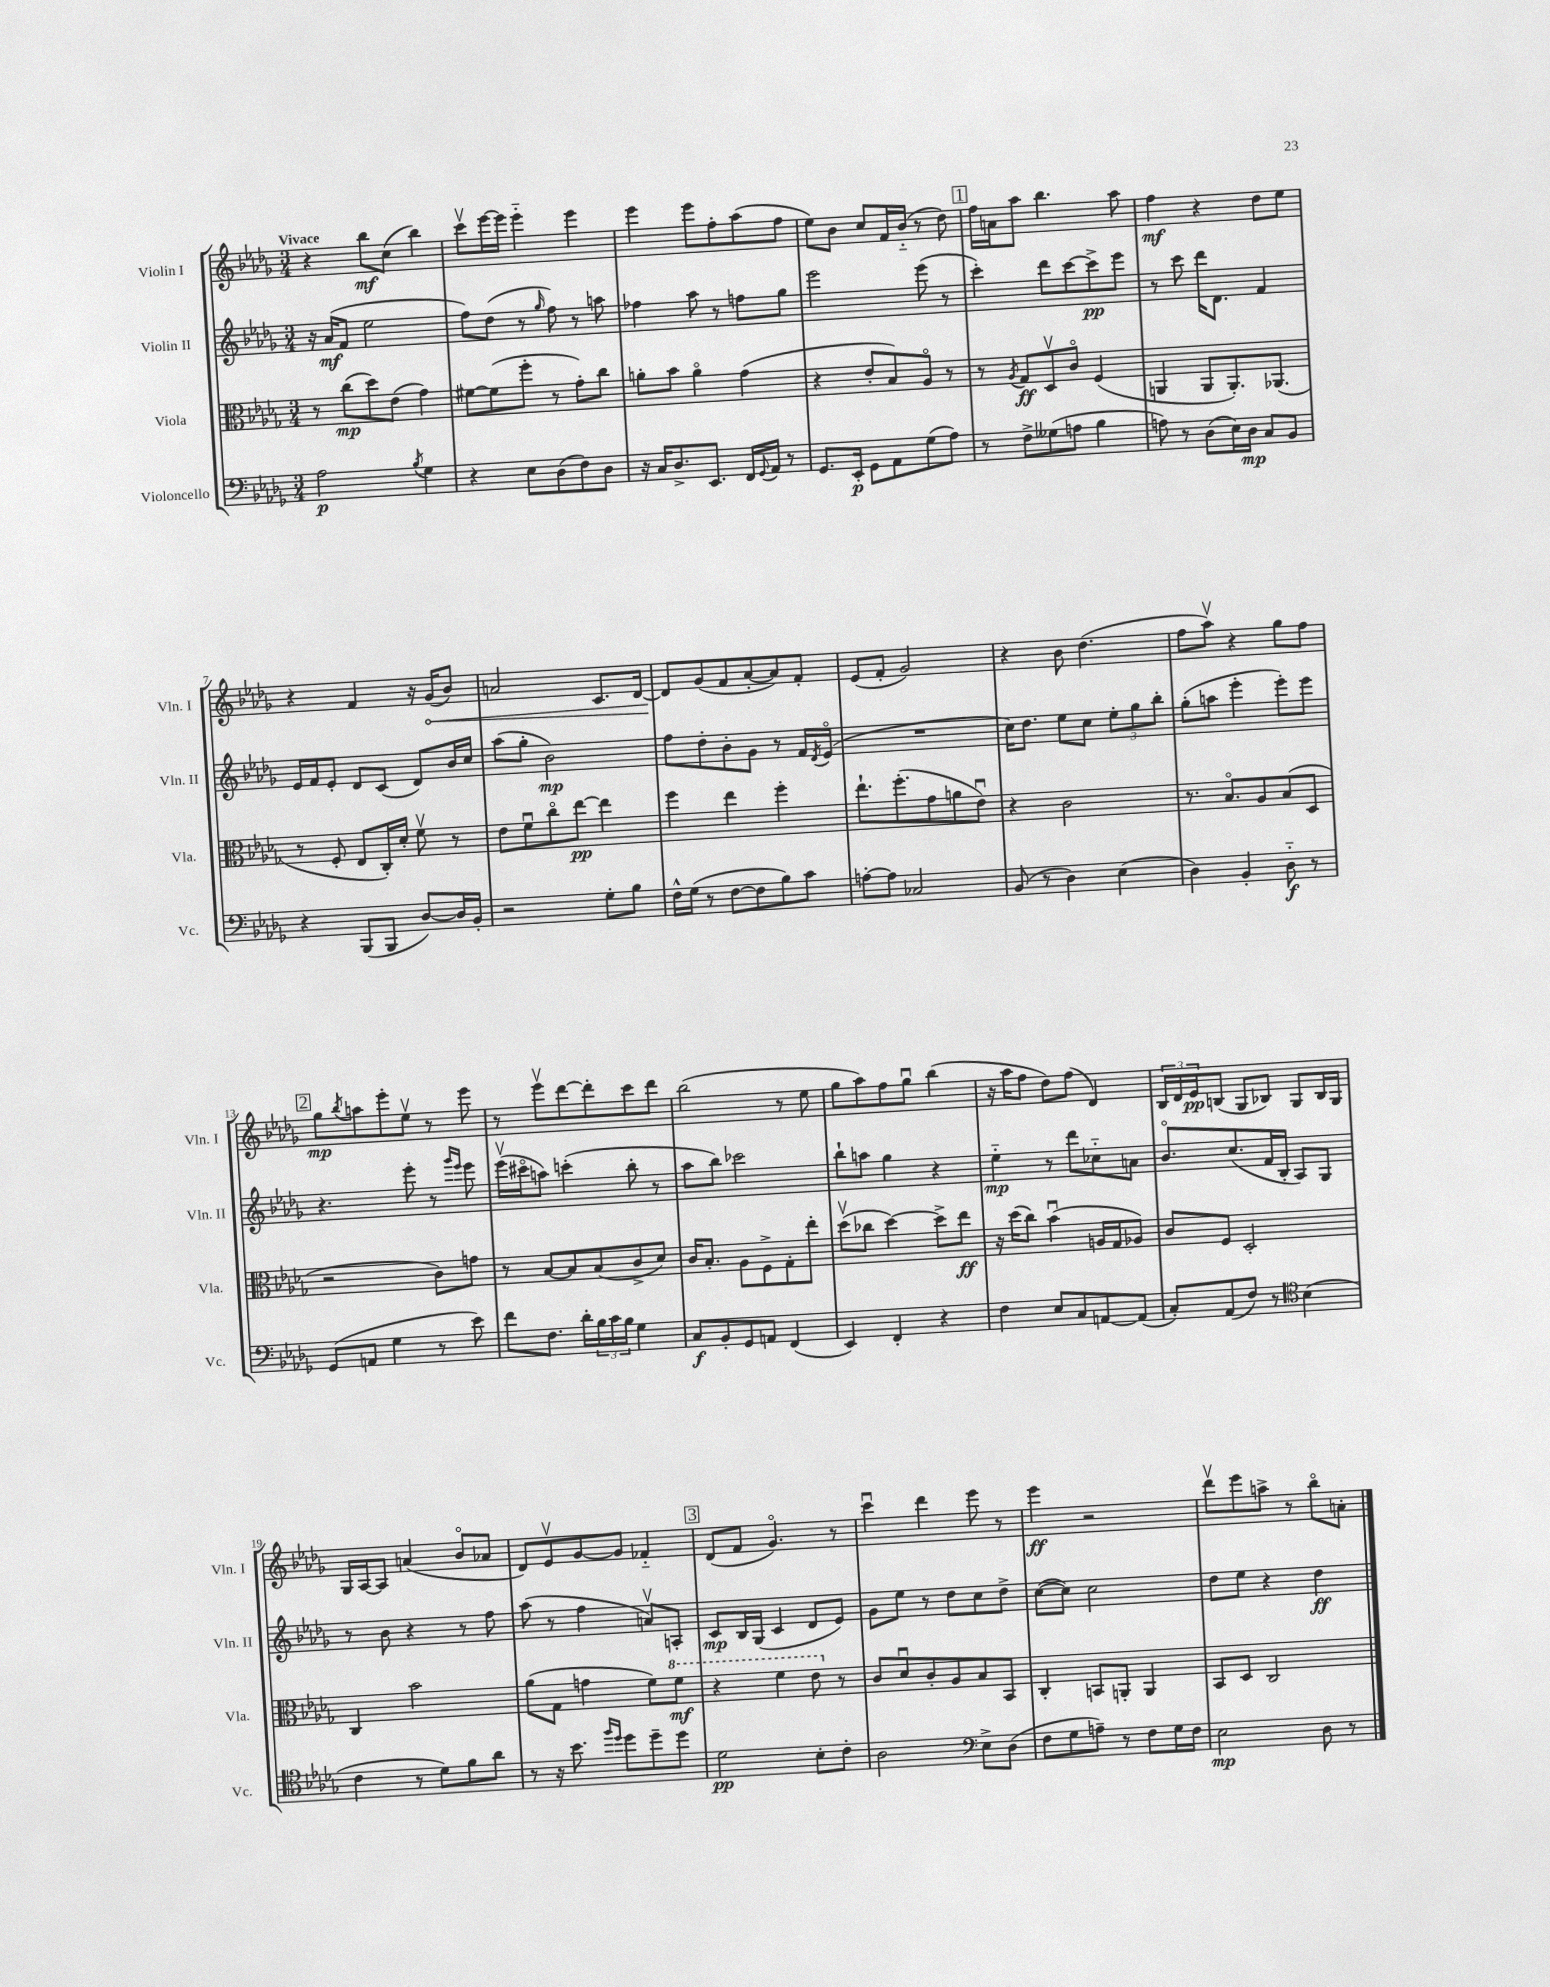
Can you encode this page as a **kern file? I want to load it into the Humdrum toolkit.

**kern	**dynam	**kern	**dynam	**kern	**dynam	**kern	**dynam
*part4	*part4	*part3	*part3	*part2	*part2	*part1	*part1
*staff4	*staff4	*staff3	*staff3	*staff2	*staff2	*staff1	*staff1
*I"Violoncello	*	*I"Viola	*	*I"Violin II	*	*I"Violin I	*
*I'Vc.	*	*I'Vla.	*	*I'Vln. II	*	*I'Vln. I	*
*clefF4	*	*clefC3	*	*clefG2	*	*clefG2	*
*k[b-e-a-d-g-]	*	*k[b-e-a-d-g-]	*	*k[b-e-a-d-g-]	*	*k[b-e-a-d-g-]	*
*M3/4	*	*M3/4	*	*M3/4	*	*M3/4	*
=1	=1	=1	=1	=1	=1	=1	=1
!	!	!	!	!	!	!LO:TX:a:B:t=Vivace	!
2A-\	p	8r	.	16r	.	4r	.
.	.	.	.	(16a-/KL	mf	.	.
.	.	(8cc\L	mp	8f/J	.	.	.
.	.	8dd-\)	.	2ee-\	.	8bb-\L	mf
.	.	(8e-\J	.	.	.	(8cc\J	.
8qB-/	.	.	.	.	.	.	.
4G-\	.	4g-\)	.	.	.	4bb-\)	.
=2	=2	=2	=2	=2	=2	=2	=2
4r	.	[8f#X\L	.	8ff\L)	.	8cccv\L	.
.	.	(8f#\]	.	(8dd-\J	.	[16eee-\L	.
.	.	.	.	.	.	16eee-\JJ]	.
8E-\L	.	8ff'\J	.	8r	.	4eee-\	.
.	.	.	.	16qqgg-/	.	.	.
(8D-\	.	8r	.	8ff\)	.	.	.
8F\)	.	8g-'\L)	.	8r	.	4eee-\	.
8D-\J	.	8cc\J	.	8aan\	.	.	.
=3	=3	=3	=3	=3	=3	=3	=3
16r	.	8an'\L	.	4ff-X\	.	4eee-\	.
16C/KL	.	.	.	.	.	.	.
8.D-^/	.	8b-\J	.	.	.	.	.
.	.	4a\	.	8aa-\	.	8eee-\L	.
8.EE-/J	.	.	.	.	.	.	.
.	.	.	.	8r	.	8ff'\	.
16FF/LL	.	(4g-\	.	8ffn\L	.	(8aa-\	.
8qqGG-/	.	.	.	.	.	.	.
16AA-/JJ	.	.	.	.	.	.	.
8r	.	.	.	8gg-\J	.	8ff\J	.
=4	=4	=4	=4	=4	=4	=4	=4
8.GG-/L	.	4r	.	2eee-\	.	8ee-\L)	.
.	.	.	.	.	.	8b-\J	.
16EE-'/Jk	p	.	.	.	.	.	.
8GG-\L	.	8e-'/L	.	.	.	8cc/L	.
8AA-\	.	8B-/)	.	.	.	16f/L	.
.	.	.	.	.	.	(16b-/JJ	.
(8G-\	.	8A-/J	.	(8eee-\	.	8r	.
8A-\J)	.	8r	.	8r	.	8dd-\)	.
!!LO:REH:place=s1:t=1
=5	=5	=5	=5	=5	=5	=5	=5
8r	.	8r	.	4ccc'\)	.	16ff\LL	.
.	.	.	.	.	.	16an\J	.
.	.	8qA-/	.	.	.	.	.
8F^\L	.	8G-/L	ff	.	.	8aa-\J	.
(8G--X\	.	8D-v/	.	8ddd-\L	.	4.bb-\	.
8An\J	.	8c/J	.	[8ccc\	.	.	.
4B-\	.	(4F/	.	8ccc^\]	pp	.	.
.	.	.	.	8eee-\J	.	8aa-\	.
=6	=6	=6	=6	=6	=6	=6	=6
8An\)	.	4AAn/	.	8r	.	4ff\	mf
8r	.	.	.	8ccc\	.	.	.
(8D-\L	.	8AA/L	.	16ddd-\KL	.	4r	.
.	.	.	.	8.d-\J	.	.	.
16E-\L)	.	8.AA'/)	.	.	.	.	.
16D-\JJ	mp	.	.	.	.	.	.
8C/L	.	.	.	4f/	.	8dd-\L	.
.	.	(8.AA-X/J	.	.	.	.	.
8BB-/J	.	.	.	.	.	8ee-\J	.
!!LO:LB:g=z
=7	=7	=7	=7	=7	=7	=7	=7
4r	.	8r	.	16e-/LL	.	4r	.
.	.	.	.	16f/J	.	.	.
.	.	8F'/	.	8e-'/J	.	.	.
(8BBB-/L	.	8E-/L	.	8d-/L	.	4f/	.
8BBB-/J	.	16C'/L)	.	(8c/J	.	.	.
.	.	16d-'/JJ	.	.	.	.	.
[8D-/L)	.	8fv\	.	8d-/L)	.	16r	.
!	!	!	!	!	!	!	!LO:HP:b
.	.	.	.	.	.	(16g-/KL	<
16D-/L]	.	8r	.	16b-/L	.	8b-/J)	.
16BB-'/JJ	.	.	.	16cc/JJ	.	.	.
=8	=8	=8	=8	=8	=8	=8	=8
2r	.	8e-\L	.	(8aa-\L	.	2an/	.
.	.	8fu\	.	8gg-'\J	.	.	.
.	.	8cc\	.	2b-\)	mp	.	.
.	.	[8ee-\J	pp	.	.	.	.
8G-'\L	.	4ee-\]	.	.	.	8.c/L	.
8B-\J	.	.	.	.	.	.	.
.	.	.	.	.	.	[16d-/Jk	.
=9	=9	=9	=9	=9	=9	=9	=9
16F^^\LL	.	4ff\	.	8ff\L	.	8d-/L]	.
(16G-\JJ	.	.	.	.	.	.	.
8r	.	.	.	8dd-'\	.	(8g-/	[
[8F\L	.	4ee-\	.	8b-'\	.	8f/	.
8F\]	.	.	.	8g-\J	.	[8a-'/	.
8B-\)	.	4ff'\	.	8r	.	8a-/])	.
8c\J	.	.	.	16f/LL	.	8f'/J	.
.	.	.	.	8qd-/	.	.	.
.	.	.	.	(16e-/JJ	.	.	.
=10	=10	=10	=10	=10	=10	=10	=10
[8An'\L	.	8.ee-`\L	.	2.r	.	(8e-/L	.
8A\J]	.	.	.	.	.	8f'/J	.
.	.	(8.ff'\	.	.	.	.	.
2C-X/	.	.	.	.	.	2g-/)	.
.	.	8g-\	.	.	.	.	.
.	.	8an\	.	.	.	.	.
.	.	8e-u\J)	.	.	.	.	.
=11	=11	=11	=11	=11	=11	=11	=11
(8BB-/	.	4r	.	16cc\KL)	.	4r	.
.	.	.	.	8.dd-\J	.	.	.
8r	.	.	.	.	.	.	.
4D-\)	.	2c\	.	8ee-\L	.	8b-\	.
.	.	.	.	8cc\J	.	(4.dd-\	.
(4E-\	.	.	.	12ee-'\L	.	.	.
.	.	.	.	12gg-\	.	.	.
.	.	.	.	12bb-'\J	.	.	.
=12	=12	=12	=12	=12	=12	=12	=12
4D-\)	.	8.r	.	(8gg-'\L	.	8ff\L	.
.	.	.	.	8aan\J	.	8aa-v\J)	.
.	.	8.B-/L	.	.	.	.	.
4BB-'/	.	.	.	4eee-'\	.	4r	.
.	.	8A-/	.	.	.	.	.
8D-\	f	(8B-/	.	8eee-'\L)	.	8gg-\L	.
8r	.	8D-/J	.	8eee-\J	.	8ff\J	.
!!LO:LB:g=z
!!LO:REH:place=s1:t=2
=13	=13	=13	=13	=13	=13	=13	=13
(8GG-/L	.	2r	.	4.r	.	8gg-\L	mp
.	.	.	.	.	.	8qbb-/	.
8AAn/J	.	.	.	.	.	8aan\	.
4G-\	.	.	.	.	.	8eee-'\	.
.	.	.	.	8eee-'\	.	8ee-v\J	.
8r	.	8c\L)	.	8r	.	8r	.
.	.	.	.	16qqggg-/LL	.	.	.
.	.	.	.	16qqeee-/JJ	.	.	.
8e-\)	.	8gn\J	.	8eee-\	.	8eee-\	.
=14	=14	=14	=14	=14	=14	=14	=14
8f\L	.	8r	.	(16eee-v\LL	.	8r	.
.	.	.	.	16ccc#X\J	.	.	.
8.F\J	.	[8B-/L	.	8aan\J)	.	8eee-v\L	.
.	.	8B-/]	.	(4cccn'\	.	[8ddd-\	.
16d-'\LL	.	.	.	.	.	.	.
24B-\	.	(8B-/	.	.	.	8ddd-'\]	.
24c\	.	.	.	.	.	.	.
24B-\JJ	.	.	.	.	.	.	.
4G-\	.	8c^/	.	8bb-'\	.	8ccc\	.
.	.	8d-/J)	.	8r	.	8ddd-\J	.
=15	=15	=15	=15	=15	=15	=15	=15
8C/L	f	16c/KL	.	8aa-\L	.	(2bb-\	.
.	.	8.B-'/J	.	.	.	.	.
8BB-'/	.	.	.	8bb-\J)	.	.	.
8GG-/	.	8A-\L	.	2ccc-X\	.	.	.
8AAn/J	.	8F^\	.	.	.	.	.
(4FF/	.	8G-'\	.	.	.	8r	.
.	.	8ee-'\J	.	.	.	8ee-\	.
=16	=16	=16	=16	=16	=16	=16	=16
4EE-/)	.	(8dd-v\L	.	8bb-`\L	.	8gg-\L	.
.	.	8cc-X\J	.	8aan\J	.	8aa-\)	.
4FF'/	.	[4dd-\)	.	4gg-\	.	8ff\	.
.	.	.	.	.	.	8gg-u\J	.
4r	.	8dd-^\L]	.	4r	.	(4bb-\	.
.	.	8ee-\J	ff	.	.	.	.
=17	=17	=17	=17	=17	=17	=17	=17
4F\	.	16r	.	4ee-\	mp	16r	.
.	.	(16dd-\KL	.	.	.	16aa-\KL	.
.	.	8cc\J)	.	.	.	8ff\J	.
8E-/L	.	(4b-u\	.	8r	.	8dd-\L)	.
8C/	.	.	.	8ddd-\L	.	(8ff\J	.
[8AAn/	.	16An/LL	.	8cc-X\	.	4d-/)	.
.	.	16G-/J	.	.	.	.	.
(8AA/J]	.	8A-X/J)	.	8an\J	.	.	.
=18	=18	=18	=18	=18	=18	=18	=18
8C'/L)	.	8c/L	.	8.b-/L	.	24B-/LL	.
.	.	.	.	.	.	24d-/	.
.	.	.	.	.	.	24e-/J	pp
(8AA-/	.	8F/J	.	.	.	(8Bn/J	.
.	.	.	.	(8.cc/	.	.	.
8F/J)	.	2D-'/	.	.	.	8G-/L	.
8r	.	.	.	16f/L	.	8B-X/J)	.
.	.	.	.	16B-'/JJ	.	.	.
*clefC4	*	*	*	*	*	*	*
(4B-\	.	.	.	8A-/L)	.	8G-/L	.
.	.	.	.	8G-/J	.	16B-/L	.
.	.	.	.	.	.	16G-/JJ	.
!!LO:LB:g=z
=19	=19	=19	=19	=19	=19	=19	=19
4c\	.	4C/	.	8r	.	16G-/LL	.
.	.	.	.	.	.	[16A-/J	.
.	.	.	.	8b-\	.	8A-/J]	.
8r	.	2b-\	.	4r	.	(4an/	.
8d-\L)	.	.	.	.	.	.	.
8f\	.	.	.	8r	.	8b-/L	.
8a-\J	.	.	.	8ff\	.	8a-X/J	.
=20	=20	=20	=20	=20	=20	=20	=20
8r	.	(8a-\L	.	(8aa-\	.	8d-/L)	.
16r	.	8G-\J	.	8r	.	8e-v/	.
8.b-\	.	.	.	.	.	.	.
.	.	4gn\	.	4ff\	.	[8g-/	.
16qqff/LL	.	.	.	.	.	.	.
16qqdd-/JJ	.	.	.	.	.	.	.
8dd-\L	.	.	.	.	.	8g-/J]	.
8dd-~\	.	8f\L)	.	8anv/L)	.	4f-X/	.
*	*	*8va	*	*	*	*	*
8dd-\J	.	8ff\J	mf	8An'/J	.	.	.
!!LO:REH:place=s1:t=3
=21	=21	=21	=21	=21	=21	=21	=21
2d-\	pp	4r	.	8c/L	mp	(8d-/L	.
.	.	.	.	16B-/L	.	8f/J	.
.	.	.	.	(16G-/JJ	.	.	.
.	.	4ff\	.	4c/	.	4.g-/)	.
8B-'\L	.	8ee-\	.	8d-/L	.	.	.
*	*	*X8va	*	*	*	*	*
8c'\J	.	8r	.	8e-/J)	.	8r	.
=22	=22	=22	=22	=22	=22	=22	=22
2A-\	.	8c/L	.	8g-\L	.	4cccu\	.
.	.	8d-u/	.	8ee-\J	.	.	.
.	.	8c'/	.	8r	.	4ddd-\	.
.	.	8A-/	.	8dd-\L	.	.	.
*clefF4	*	*	*	*	*	*	*
8E-^\L	.	8B-/	.	8cc\	.	8eee-\	.
(8D-\J	.	8BB-/J	.	8dd-^\J	.	8r	.
=23	=23	=23	=23	=23	=23	=23	=23
8F\L	.	4C'/	.	([8cc\L	.	4eee-\	ff
8G-\	.	.	.	8cc\J])	.	.	.
8An~\J)	.	8BBn/L	.	2cc\	.	2r	.
8r	.	8AAn'/J	.	.	.	.	.
8F\L	.	4AA/	.	.	.	.	.
16G-\L	.	.	.	.	.	.	.
16F\JJ	.	.	.	.	.	.	.
=24	=24	=24	=24	=24	=24	=24	=24
2E-\	mp	8BB-/L	.	8dd-\L	.	8ddd-v\L	.
.	.	8D-/J	.	8ee-\J	.	8eee-\	.
.	.	2C/	.	4r	.	8aan^\J	.
.	.	.	.	.	.	8r	.
8D-\	.	.	.	4dd-\	ff	8bb-\L	.
8r	.	.	.	.	.	8an'\J	.
==	==	==	==	==	==	==	==
*-	*-	*-	*-	*-	*-	*-	*-
